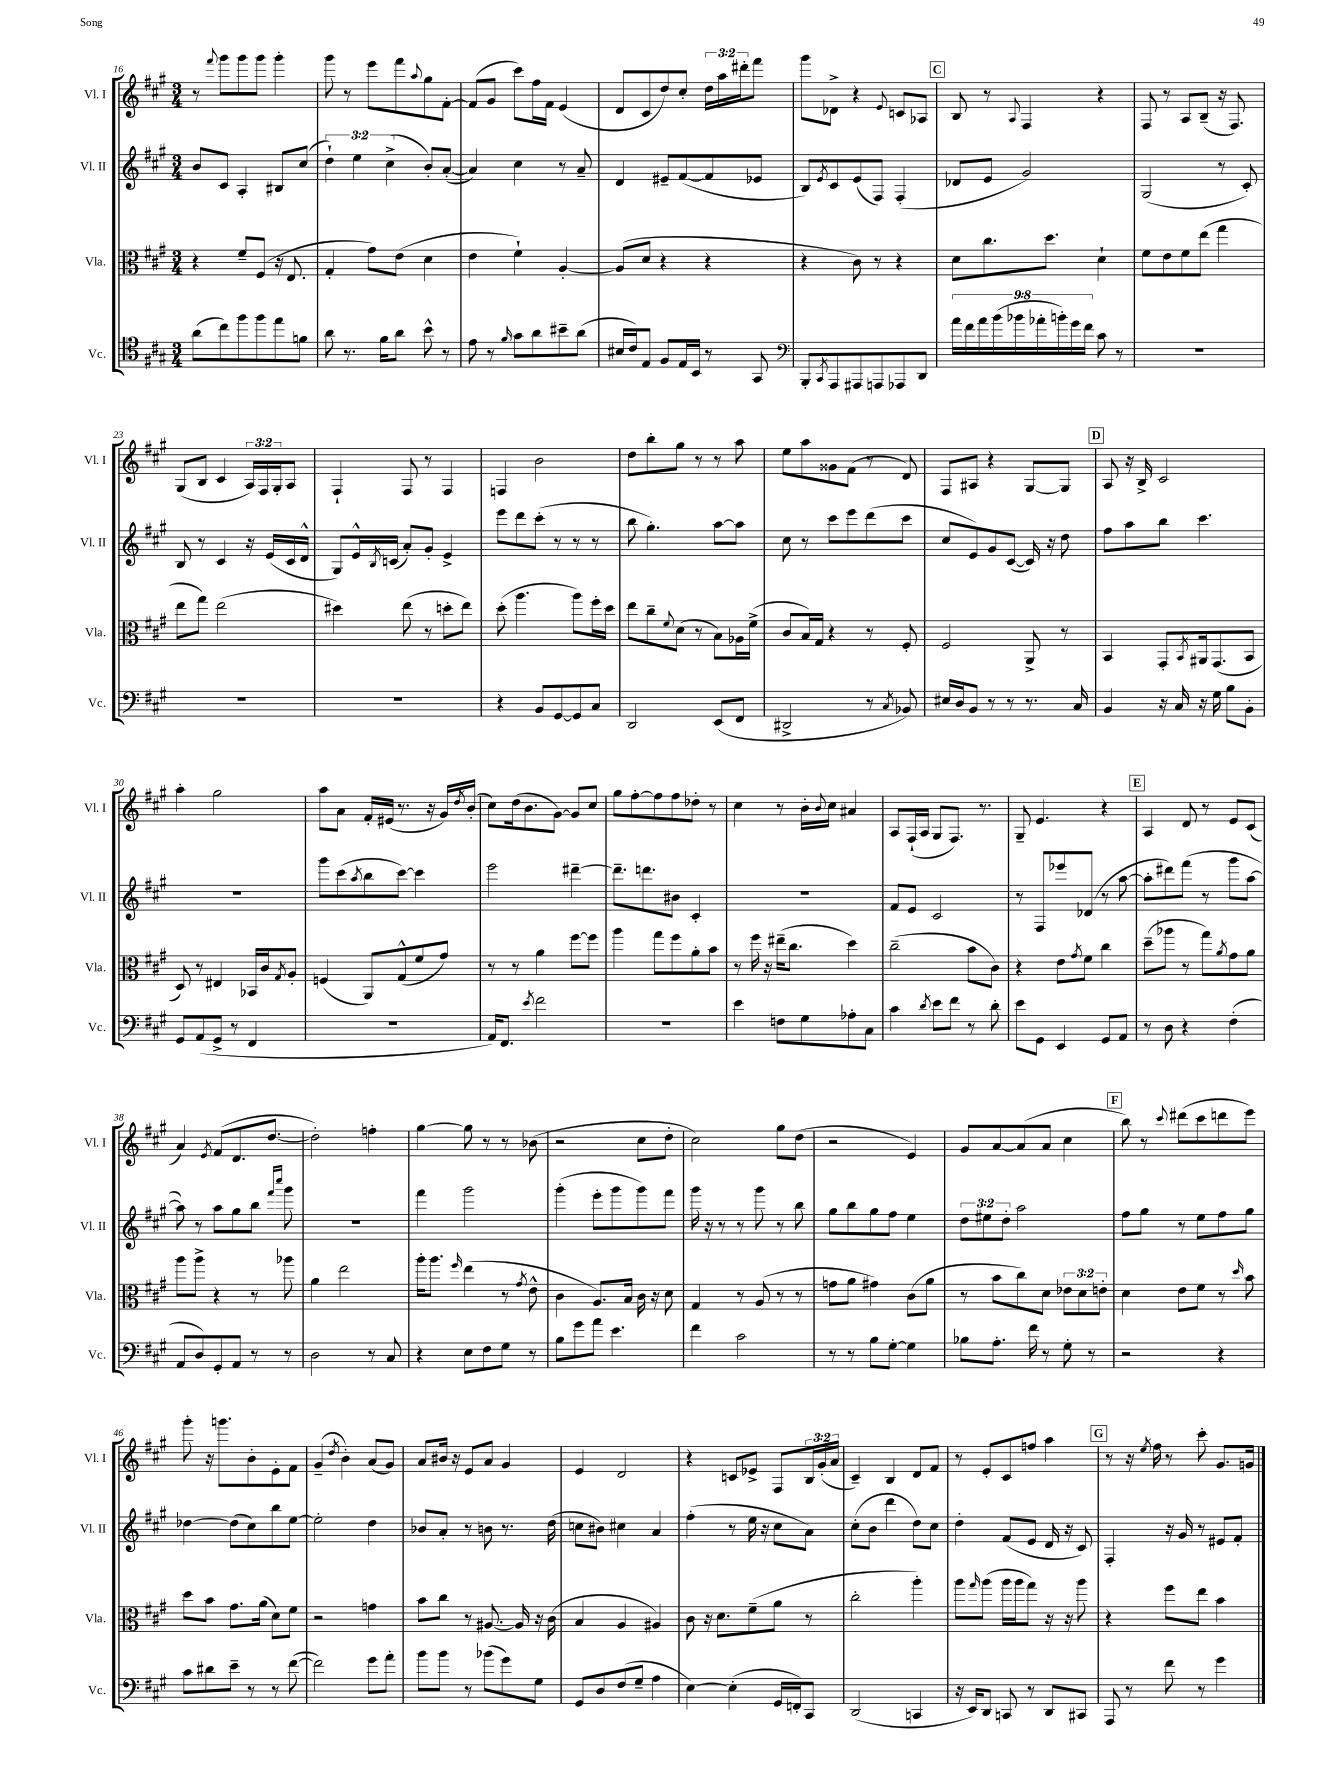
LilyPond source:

<<
\new StaffGroup <<
\new Staff = "s0" \with { instrumentName = "Vl. I" shortInstrumentName = "Vl. I" } {
    \clef treble \key a \major \numericTimeSignature \time 3/4 \override Staff.TupletNumber.text = #tuplet-number::calc-fraction-text
    r8 \appoggiatura { fis'''8 } gis'''8 gis'''8 gis'''8 gis'''4-. |
    gis'''8 r8 e'''8 fis'''8 \appoggiatura { a''8 } gis''8 fis'8~-. |
    fis'8( gis'8 cis'''8) fis''16 fis'16 e'4( |
    d'8 cis'8 d''8) cis''8-. \tuplet 3/2 { d''16 a''16 dis'''16-. } fis'''8 |
    gis'''8 des'8-> r4 \appoggiatura { e'8 } c'8 aes8 |
    \mark \markup { \box "C" } b8 r8 \appoggiatura { a8 } fis4 r4 |
    fis8 r8 a8 b8--( r16 fis8.) |
    gis8( b8 cis'4 \tuplet 3/2 { a16) fis16 gis16-. } a8 |
    fis4-! fis8 r8 fis4 |
    f4 b'2 |
    d''8 b''8-. gis''8 r8 r8 a''8 |
    e''8 a''8 gisis'8 fis'8( r8 d'8) |
    fis8 ais8 r4 gis8~ gis8 |
    \mark \markup { \box "D" } a8 r16 b16-> cis'2 |
    a''4-. gis''2 |
    a''8 a'8 fis'16-. eis'16( r8. r16 gis'16) \acciaccatura { d''8 } b'16-.( |
    cis''8) d''16( b'8. gis'8~) gis'8 cis''8 |
    gis''8 fis''8~-. fis''8 fis''8 des''8-. r8 |
    cis''4 r8 b'16-. \appoggiatura { b'8 } cis''16 ais'4 |
    a8 fis16-!( a16 gis8 fis8.) r8. |
    gis8-- e'4. r4 |
    \mark \markup { \box "E" } a4 d'8 r8 e'8 cis'8( |
    a'4) \acciaccatura { e'8 } fis'8( d'8. d''8.~ |
    d''2-.) f''4-. |
    gis''4~ gis''8 r8 r8 bes'8( |
    r2 cis''8 d''8-. |
    cis''2) gis''8 d''8( |
    r2 e'4) |
    gis'8 a'8~ a'8( a'8 cis''4 |
    \mark \markup { \box "F" } b''8) r8 \appoggiatura { cis'''8 } dis'''8( cis'''8 d'''8 e'''8) |
    gis'''8-. r16 g'''8. b'8-. e'8-. fis'8 |
    gis'4--( \acciaccatura { d''8 } b'4-.) a'8( gis'8) |
    a'8 bis'16 r16 e'8 a'8 gis'4 |
    e'4 d'2 |
    r4 c'8 ees'8-> fis8 \tuplet 3/2 { b16 gis'16-.( a'16 } |
    cis'4--) b4 d'8 fis'8 |
    r8 e'8-. cis'8 f''8 a''4 |
    \mark \markup { \box "G" } r8 r16 \acciaccatura { e''8 } fis''16 r8 cis'''8-. gis'8. g'16 \bar "|." |
}
\new Staff = "s1" \with { instrumentName = "Vl. II" shortInstrumentName = "Vl. II" } {
    \clef treble \key a \major \numericTimeSignature \time 3/4 \override Staff.TupletNumber.text = #tuplet-number::calc-fraction-text
    b'8 cis'8 a4-. bis8 cis''8( |
    \tuplet 3/2 { d''4-!) e''4 cis''4->( } b'8-.) a'8~-.( |
    a'4) cis''4 r8 a'8-- |
    d'4 eis'8-- fis'8~( fis'8 ees'8 |
    b8) \acciaccatura { e'8 } cis'8 e'8( fis8) fis4-.( |
    \mark \markup { \box "C" } des'8 e'8 gis'2) |
    gis2( r8 cis'8-.) |
    b8 r8 cis'4 r16 e'16( cis'16 d'16-^ |
    gis8) e'16-^ \acciaccatura { b8 } c'16( a'8-.) gis'8-. e'4-> |
    e'''8 d'''8 cis'''8-.( r8 r8 r8 |
    b''8 gis''4.-.) a''8~ a''8 |
    cis''8 r8 cis'''8 e'''8 d'''8( cis'''8 |
    cis''8 e'8) gis'8 cis'8~( cis'16) r16 d''8 |
    \mark \markup { \box "D" } fis''8 a''8 b''8 cis'''4. |
    R2. |
    gis'''8 cis'''8( \acciaccatura { a''8 } b''8 cis'''8~) cis'''4 |
    e'''2 dis'''4~-- |
    dis'''8.-- d'''8. bis'8 cis'4-. |
    R2. |
    fis'8 e'8 cis'2 |
    r8 fis8 ees'''8 des'8( r8 a''8~ |
    \mark \markup { \box "E" } a''8-. dis'''8) fis'''8( r8 gis'''8 a''8~ |
    a''8) r8 a''8 gis''8 b''8 \grace { fis'''16 cis''''16 } gis'''8 |
    R2. |
    fis'''4 gis'''2 |
    gis'''4-.( e'''8-. gis'''8 gis'''8) fis'''8 |
    gis'''16 r16 r8 r8 gis'''8 r8 b''8 |
    gis''8 b''8 gis''8 fis''8 e''4 |
    \tuplet 3/2 { d''8 eis''8 d''8-. } a''2 |
    \mark \markup { \box "F" } fis''8 gis''8 r8 e''8 fis''8 gis''8 |
    des''4~ des''8( cis''8) b''8 e''8~ |
    e''2-. d''4 |
    bes'8 a'8-. r8 b'8 r8. d''16( |
    c''8 bis'8) cis''4 a'4 |
    fis''4-.( r8 e''16 r16 cis''8 a'8) |
    cis''8-.( b'8 d'''4 d''8) cis''8 |
    d''4-. fis'8( e'8 d'16 r16 cis'8) |
    \mark \markup { \box "G" } fis4-. r16 gis'16 r8 eis'8 fis'8-. \bar "|." |
}
\new Staff = "s2" \with { instrumentName = "Vla." shortInstrumentName = "Vla." } {
    \clef alto \key a \major \numericTimeSignature \time 3/4 \override Staff.TupletNumber.text = #tuplet-number::calc-fraction-text
    r4 fis'8-- fis8( r16 e8. |
    gis4-. gis'8) e'8( d'4 |
    e'4 fis'4-!) a4~-. |
    a8( d'8 r4 r4 |
    r4 cis'8) r8 r4 |
    \mark \markup { \box "C" } d'8 cis''8. d''8. d'4-! |
    fis'8 e'8 fis'8 e''8( gis''4 |
    e''8 gis''8) e''2( |
    dis''4) e''8( r8 d''8-. e''8) |
    d''8-.( a''4. a''8) fis''16-. d''16 |
    e''8 cis''8-- \appoggiatura { fis'8 } d'8( r8 b8) aes16 fis'16->( |
    cis'8 b16) gis16 r4 r8 fis8-. |
    fis2 a,8-> r8 |
    \mark \markup { \box "D" } b,4 gis,8-. \acciaccatura { b,8 } ais,16 gis,8.( b,8 |
    d8) r8 eis4 bes,16 cis'16 \acciaccatura { gis8 } a8-. |
    f4( a,8) gis8-^( fis'8 gis'8) |
    r8 r8 a'4 fis''8~ fis''8 |
    a''4 gis''8 fis''8 a'8-. b'8 |
    r8 fis''16 r16 eis''16--( cis''8. d''4) |
    cis''2--( b'8 cis'8) |
    r4 e'8 \acciaccatura { gis'8 } fis'8 cis''4 |
    \mark \markup { \box "E" } d''8--( aes''8 r8 gis''8) \acciaccatura { a'8 } gis'8 a'8 |
    a''8 a''8-> r4 r8 aes''8 |
    a'4 e''2 |
    a''16-. a''8. \grace { fis''16 } e''4( r8 \acciaccatura { gis'8 } e'8-^ |
    cis'4 a8.) b16 cis'16 r16 d'8 |
    gis4 r8 a8( r8 r8 |
    g'8 a'8 gis'4) cis'8( a'8 |
    r8 b'8 cis''8) d'8 \tuplet 3/2 { ees'8 d'8 e'8-. } |
    \mark \markup { \box "F" } d'4 e'8 fis'8 r8 \grace { d''16 } b'8 |
    d''8 b'8 gis'8. a'16( d'8) fis'8 |
    r2 g'4 |
    b'8 cis''8 r8 ais8.~ ais16 r16 cis'16( |
    b4 a4 ais4) |
    cis'8 r16 d'8. fis'8--( a'8 r8 |
    cis''2-. a''4-.) |
    a''8 \grace { gis''16 } a''8( a''16 a''16 gis''8) r16 r16 a''8 |
    \mark \markup { \box "G" } r4 fis''8 e''8 b'4 \bar "|." |
}
\new Staff = "s3" \with { instrumentName = "Vc." shortInstrumentName = "Vc." } {
    \clef tenor \key a \major \numericTimeSignature \time 3/4 \override Staff.TupletNumber.text = #tuplet-number::calc-fraction-text
    a'8( cis''8) fis''8 fis''8 e''8 f'8 |
    a'8 r8. fis'16 a'8 b'8-^ r8 |
    e'8 r8 \grace { fis'16 } gis'8 a'8 bis'8-- a'8( |
    bis16 cis'16) e8 fis8 e16 b,16 r8 gis,8 |
    \clef bass b,,8-. \acciaccatura { cis,8 } a,,8 ais,,8 a,,8 aes,,8 d,8 |
    \mark \markup { \box "C" } \tuplet 9/8 { a'16 fis'16 a'16 b'16( bes'16 aes'16-. b'16-.) gis'16 fis'16 } cis'8 r8 |
    R2. |
    R2. |
    R2. |
    r4 b,8 gis,8~ gis,8 cis8 |
    d,2 e,8( fis,8 |
    dis,2-> r8 \acciaccatura { cis8 } bes,8) |
    eis16 d16 b,8 r8 r8 r8. cis16 |
    \mark \markup { \box "D" } b,4 r16 cis16 r16 gis16 b8 b,8-. |
    gis,8 a,8( gis,8-> r8 fis,4 |
    R2. |
    a,16) fis,8. \acciaccatura { e'8 } fis'2 |
    R2. |
    e'4 f8 gis8 aes8-. cis8 |
    cis'4 \acciaccatura { d'8 } e'8 fis'8 r8 d'8-. |
    e'8 gis,8 e,4 gis,8 a,8 |
    \mark \markup { \box "E" } r8 d8 r4 fis4-.( |
    a,8 d8) gis,8-. a,8 r8 r8 |
    d2 r8 cis8 |
    r4 e8 fis8 gis8 r8 |
    b8 gis'8 a'8 e'4. |
    fis'4 cis'2 |
    r8 r8 b8 gis8~-. gis4 |
    bes8 a8.-. fis'16 r8 gis8-. r8 |
    \mark \markup { \box "F" } r2 r4 |
    cis'8 dis'8 e'8-- r8 r8 fis'8~( |
    fis'2) gis'8 a'8-. |
    b'8 b'8 r8 bes'8( gis'8) gis8 |
    gis,8 d8 fis8( gis8-- a4 |
    e4~) e4-.( gis,16 f,16-.) cis,8 |
    d,2( c,4 |
    r16 e,16) d,8 c,8 r8 d,8 cis,8 |
    \mark \markup { \box "G" } a,,8 r8 fis'8 r8 gis'4 \bar "|." |
}
>>
>>
\layout { \context { \Score currentBarNumber = #16 } }
